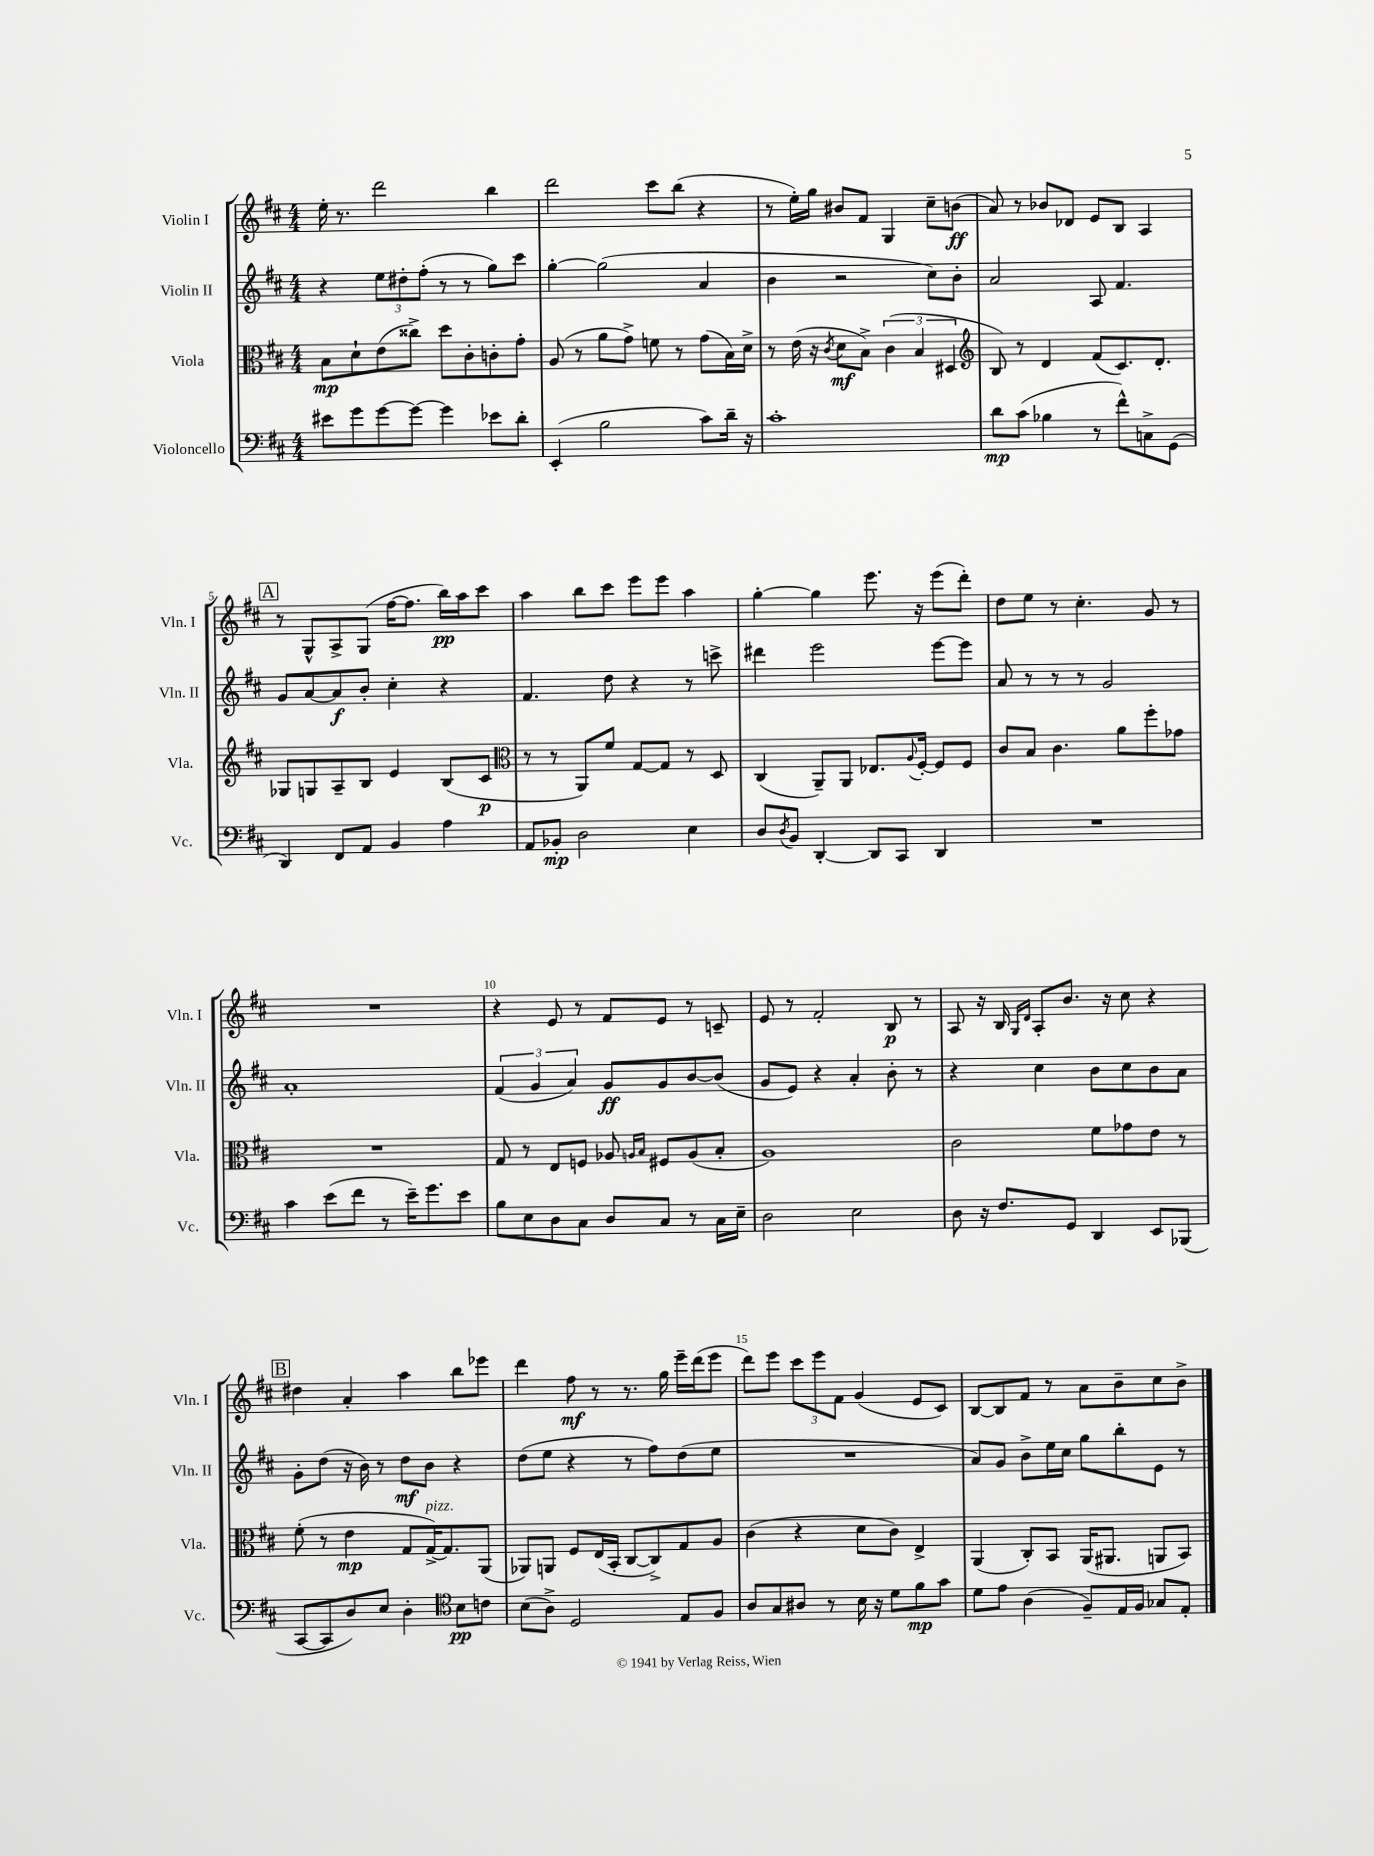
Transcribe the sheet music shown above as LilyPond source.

<<
\new StaffGroup <<
\new Staff = "s0" \with { instrumentName = "Violin I" shortInstrumentName = "Vln. I" } {
    \clef treble \key d \major \numericTimeSignature \time 4/4
    e''16-. r8. d'''2 b''4 |
    d'''2 cis'''8 b''8( r4 |
    r8 e''16-.) g''16 bis'8 fis'8 g4 cis''8-- b'8\ff( |
    a'8) r8 bes'8 des'8 e'8 b8 a4 |
    \mark \markup { \box "A" } r8 g8-^ a8-> g8( fis''16~ fis''8. b''16\pp) a''16 cis'''8 |
    a''4 b''8 cis'''8 e'''8 e'''8 a''4 |
    g''4~-. g''4 e'''8. r16 e'''8( d'''8-.) |
    d''8 e''8 r8 cis''4.-. g'8 r8 |
    R1 |
    r4 e'8 r8 fis'8 e'8 r8 c'8-- |
    e'8 r8 fis'2-. b8\p r8 |
    a8 r16 b16 \grace { g16 d'16 } a8-. b'8. r16 cis''8 r4 |
    \mark \markup { \box "B" } dis''4 a'4-. a''4 b''8 ees'''8 |
    d'''4 fis''8\mf r8 r8. g''16 e'''16-- d'''16( e'''8 |
    d'''8) e'''8 \tuplet 3/2 { cis'''8 e'''8 fis'8 } g'4( e'8 cis'8) |
    b8~ b8 fis'8 r8 a'8 b'8-- cis''8 b'8-> \bar "|." |
}
\new Staff = "s1" \with { instrumentName = "Violin II" shortInstrumentName = "Vln. II" } {
    \clef treble \key d \major \numericTimeSignature \time 4/4
    r4 \tuplet 3/2 { e''8 dis''8-. fis''8-.( } r8 r8 g''8) cis'''8 |
    g''4~-. g''2( a'4 |
    b'4 r2 cis''8) b'8-. |
    a'2 a8 fis'4. |
    \mark \markup { \box "A" } g'8 a'8~ a'8\f b'8-. cis''4-. r4 |
    fis'4. d''8 r4 r8 c'''8-> |
    dis'''4 e'''2 e'''8~ e'''8 |
    a'8 r8 r8 r8 g'2 |
    a'1-. |
    \tuplet 3/2 { fis'4( g'4 a'4) } g'8\ff g'8 b'8~ b'8( |
    g'8 e'8) r4 a'4-. b'8-. r8 |
    r4 cis''4 b'8 cis''8 b'8 a'8 |
    \mark \markup { \box "B" } g'8-. d''8( r16 b'16) r8 d''8\mf b'8 r4 |
    d''8( e''8 r4 r8 fis''8) d''8( e''8 |
    R1 |
    a'8) g'8 b'8-> e''16 cis''16 g''8 b''8-. e'8 r8 \bar "|." |
}
\new Staff = "s2" \with { instrumentName = "Viola" shortInstrumentName = "Vla." } {
    \clef alto \key d \major \numericTimeSignature \time 4/4
    b8\mp d'8-! e'8( cisis''8->) d''8 cis'8-. c'8-. g'8-. |
    a8( r8 a'8 g'8->) f'8 r8 g'8( b16) d'16-> |
    r8 e'16( r16 \acciaccatura { cis'8 } d'8\mf b8->) \tuplet 3/2 { cis'4( b4 dis4 } |
    \clef treble b8) r8 d'4 fis'8( cis'8.) d'8.-. |
    \mark \markup { \box "A" } ges8 g8 a8-- b8 e'4 b8( cis'8\p |
    \clef alto r8 r8 a,8) fis'8 g8~ g8 r8 d8 |
    cis4( a,8--) a,8 ees8. \appoggiatura { a8 } fis16~-. fis8 fis8 |
    cis'8 b8 cis'4. a'8 fis''8-. ges'8 |
    R1 |
    g8 r8 e8 f8 aes8 \grace { a16 b16 } fis8 a8( b8-. |
    a1) |
    cis'2 fis'8 ges'8 e'8 r8 |
    \mark \markup { \box "B" } fis'8-.( r8 e'4\mp g8 g16~->^\markup { \italic "pizz." }) g8. a,8( |
    aes,8) a,8 fis8 e16( b,16-. cis8~ cis8->) g8 a8 |
    cis'4( r4 d'8 cis'8) e4-> |
    a,4( cis8-.) b,8 a,16( ais,8. a,8 b,8) \bar "|." |
}
\new Staff = "s3" \with { instrumentName = "Violoncello" shortInstrumentName = "Vc." } {
    \clef bass \key d \major \numericTimeSignature \time 4/4
    eis'8 g'8 g'8~ g'8~ g'4 ees'8 d'8-. |
    e,4-.( b2 cis'8) d'16-- r16 |
    cis'1-. |
    d'8\mp cis'8( bes4 r8 fis'8-^) c8-> g,8( |
    \mark \markup { \box "A" } d,4) fis,8 a,8 b,4 a4 |
    a,8 bes,8-.\mp d2 e4 |
    d8 \acciaccatura { d8 } b,8 d,4~-. d,8 cis,8 d,4 |
    R1 |
    cis'4 e'8( fis'8 r8 e'16--) g'8. e'8 |
    b8 e8 d8 cis8 d8 cis8 r8 cis16 e16-- |
    d2 e2 |
    d8 r16 fis8. g,8 d,4 e,8 bes,,8( |
    \mark \markup { \box "B" } cis,8~ cis,8 d8) e8 d4-. \clef tenor b8\pp c'8 |
    b8( a8->) d2 e8 fis8 |
    a8 g8 ais8 r8 b16 r16 d'8 fis'8\mp g'8 |
    d'8 e'8 a4( fis8--) e16 fis16 ges8 e8-. \bar "|." |
}
>>
>>
\layout { \context { \Score \override BarNumber.break-visibility = ##(#f #t #t) barNumberVisibility = #(every-nth-bar-number-visible 5) } }
